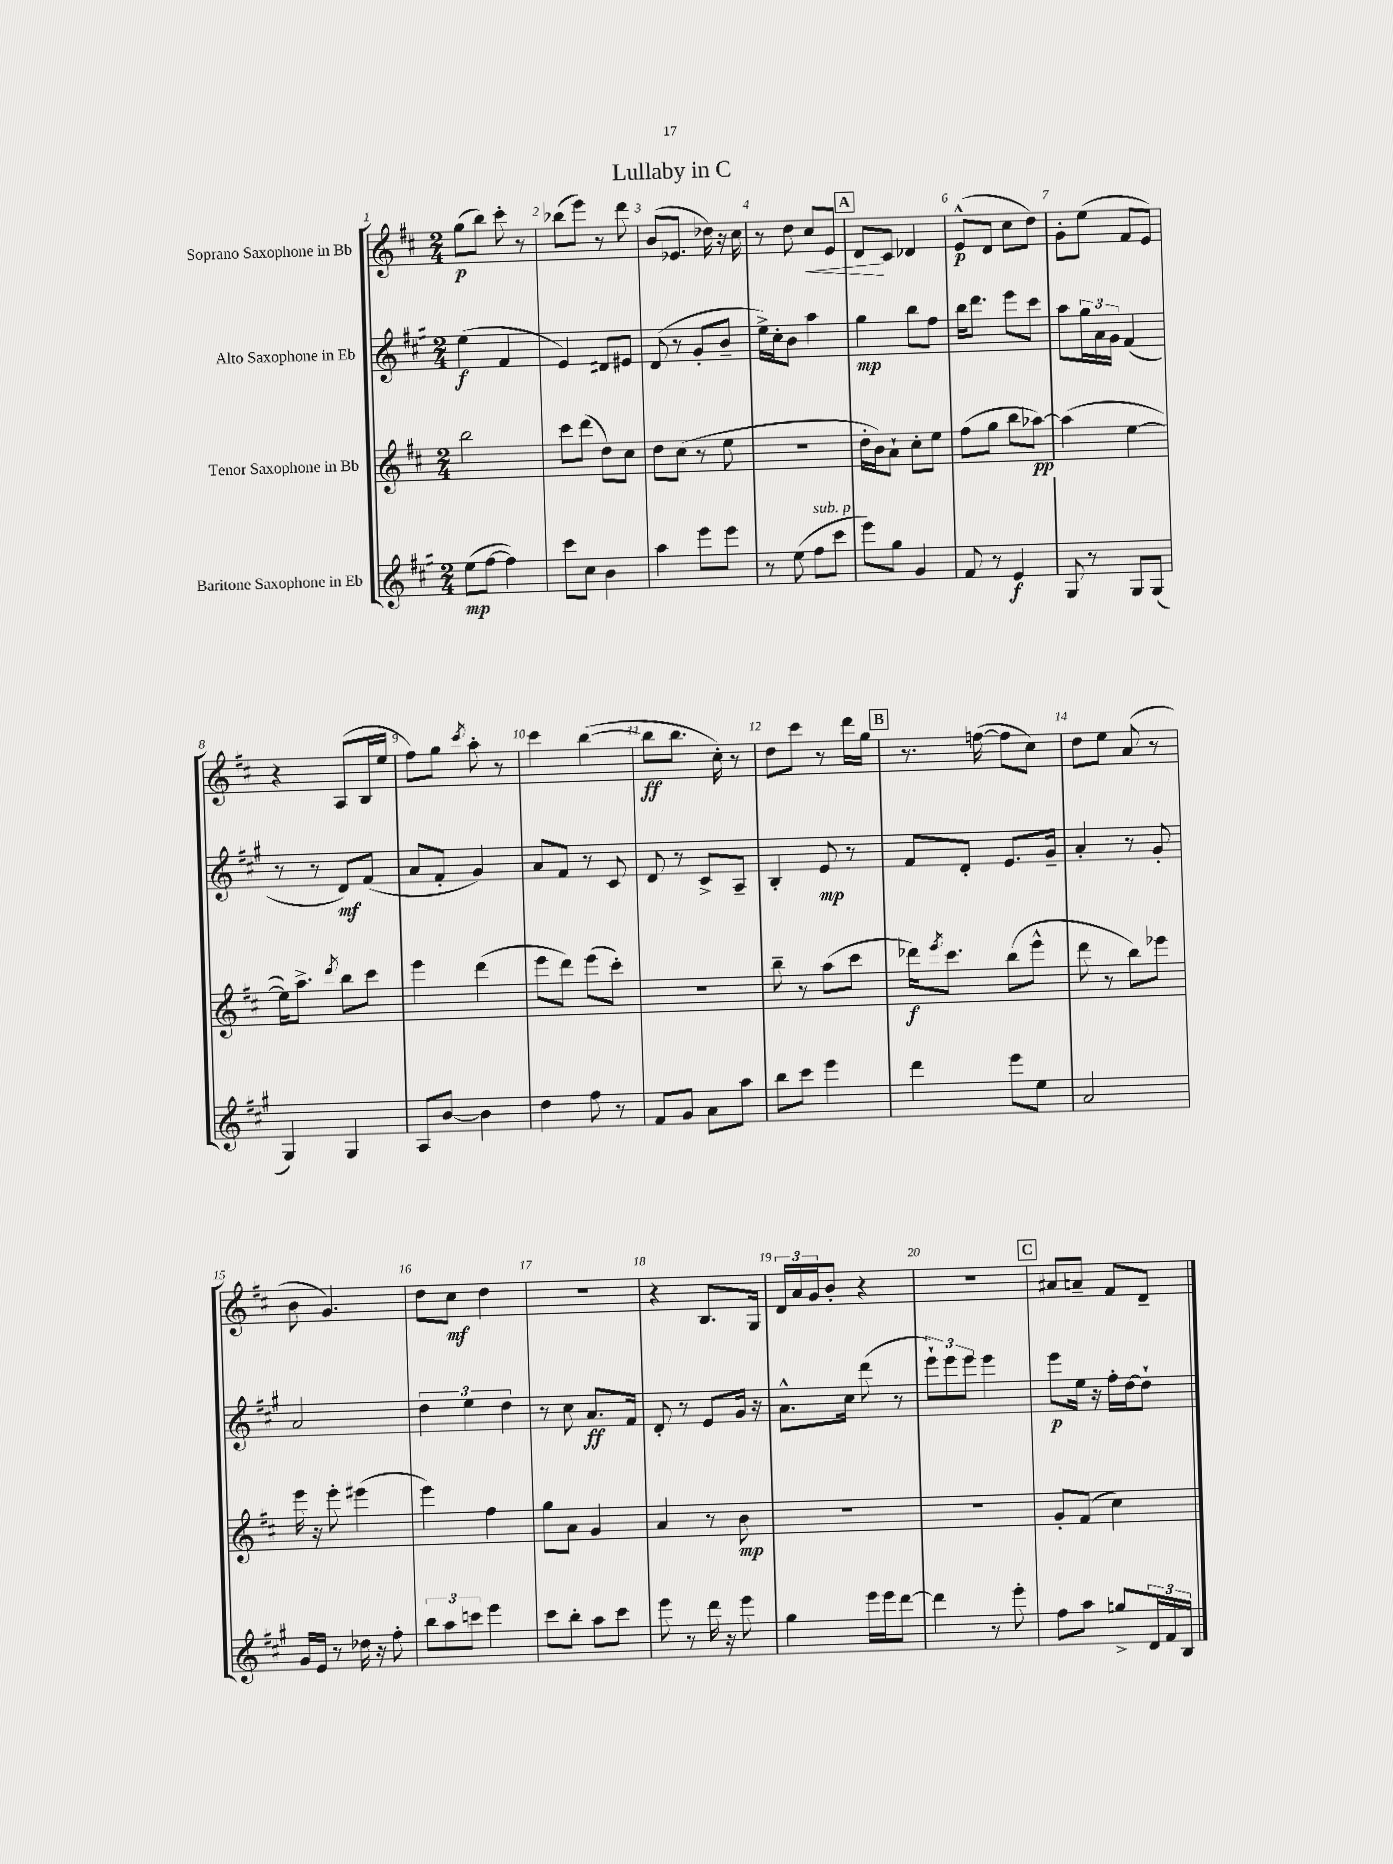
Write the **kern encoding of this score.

**kern	**kern	**kern	**kern
*staff4	*staff3	*staff2	*staff1
*clefG2	*clefG2	*clefG2	*clefG2
*k[f#c#g#]	*k[f#c#]	*k[f#c#g#]	*k[f#c#]
*M2/4	*M2/4	*M2/4	*M2/4
(8ee	2bb	(4ee	(8gg
[8ff#	.	.	8bb)
4ff#])	.	4f#	8ccc#'
.	.	.	8r
=	=	=	=
8ccc#	8ccc#	4e)	(8bb-
8cc#	(8ddd	.	8eee)
4b	8dd)	8d#	8r
.	8cc#	8e#	8ddd
=	=	=	=
4aa	8dd	(8d	(8b
.	(8cc#	8r	8.e-
8eee	8r	8g#'	.
.	.	.	16dd-)
8eee	8ee	8b~	16r
.	.	.	16cc#
=	=	=	=
8r	2r	16ee^)	8r
.	.	16cc#'	.
(8ee	.	8b	8dd
8ff#	.	4aa	8cc#
8ccc#	.	.	8e
=	=	=	=
8eee)	16dd'	4gg#	8d
.	16b)	.	.
8gg#	8a`	.	8c#
4g#	8cc#'	8bb	4d-
.	8ee	8ff#	.
=	=	=	=
8f#	(8ff#	16bb	(8e^^
.	.	8.ddd	.
8r	8gg	.	8d
4e	8bb	8eee	8cc#
.	[8aa-)	8ccc#	8dd)
=	=	=	=
8G#	(4aa-]	8aa	8g'
8r	.	24gg#	(8ee
.	.	24a	.
.	.	24g#	.
8G#	[4ee	(4f#	8f#
(8G#	.	.	8e)
=	=	=	=
4G#)	16ee])	8r	4r
.	8.aa^	.	.
.	.	8r	.
.	8qddd	.	.
4G#	8bb	8d)	(8A
.	8ccc#	(8f#	16B
.	.	.	16ee
=	=	=	=
8A	4eee	8a	8ff#)
[8b	.	8f#'	8gg
.	.	.	8qccc#
4b]	(4ddd	4g#)	8aa'
.	.	.	8r
=	=	=	=
4dd	8eee	8a	4ccc#
.	8ddd)	8f#	.
8ff#	(8eee	8r	([4bb
8r	8ccc#')	8c#	.
=	=	=	=
8f#	2r	8d	8bb]
8g#	.	8r	8.bb
8a	.	8c#^	.
.	.	.	16cc#')
8aa	.	8A~	8r
=	=	=	=
8bb	8bb~	4B'	8dd
8ccc#	8r	.	8ccc#
4eee	(8aa	8e	8r
.	8ccc#	8r	16ddd
.	.	.	16gg
=	=	=	=
4ddd	16ddd-)	8f#	8.r
.	8qeee	.	.
.	8.ccc#	.	.
.	.	8d'	.
.	.	.	([16ff
8eee	(8bb	8.e	8ff]
8ee	8eee^^	.	8cc#)
.	.	16g#~	.
=	=	=	=
2a	8ddd	4a'	8dd
.	8r	.	8ee
.	8bb)	8r	(8a
.	8eee-	8g#'	8r
=	=	=	=
16g#	16eee	2a	8b
16e	16r	.	.
8r	8eee'	.	4.g)
16dd-	(4eee#	.	.
16r	.	.	.
8ff#'	.	.	.
=	=	=	=
12bb	4eee)	6dd	8dd
12aa	.	.	.
.	.	.	8cc#
12ccc	.	6ee	.
4eee	4ff#	.	4dd
.	.	6dd	.
=	=	=	=
8ccc#	8gg	8r	2r
8bb'	8a	8cc#	.
8aa	4g	8.a	.
8ccc#	.	.	.
.	.	16f#	.
=	=	=	=
8eee	4a	8d'	4r
8r	.	8r	.
16ddd	8r	8e	8.B
16r	.	.	.
8eee	8b	16g#	.
.	.	16r	16G
=	=	=	=
4gg#	2r	8.a^^	24d
.	.	.	24a
.	.	.	24g
.	.	.	8b'
.	.	16cc#	.
16eee	.	(8ddd	4r
16eee	.	.	.
[8ddd	.	8r	.
=	=	=	=
4ddd]	2r	12eee`)	2r
.	.	12eee	.
.	.	12eee	.
8r	.	4eee	.
8eee'	.	.	.
=	=	=	=
8ff#	8g'	8eee	8a#
8aa	(8f#	16ee	8a~
.	.	16r	.
8gg^	4cc#)	16ff#'	8f#
.	.	[16dd	.
24d	.	8dd`]	8d~
24f#	.	.	.
24B	.	.	.
==	==	==	==
*-	*-	*-	*-
